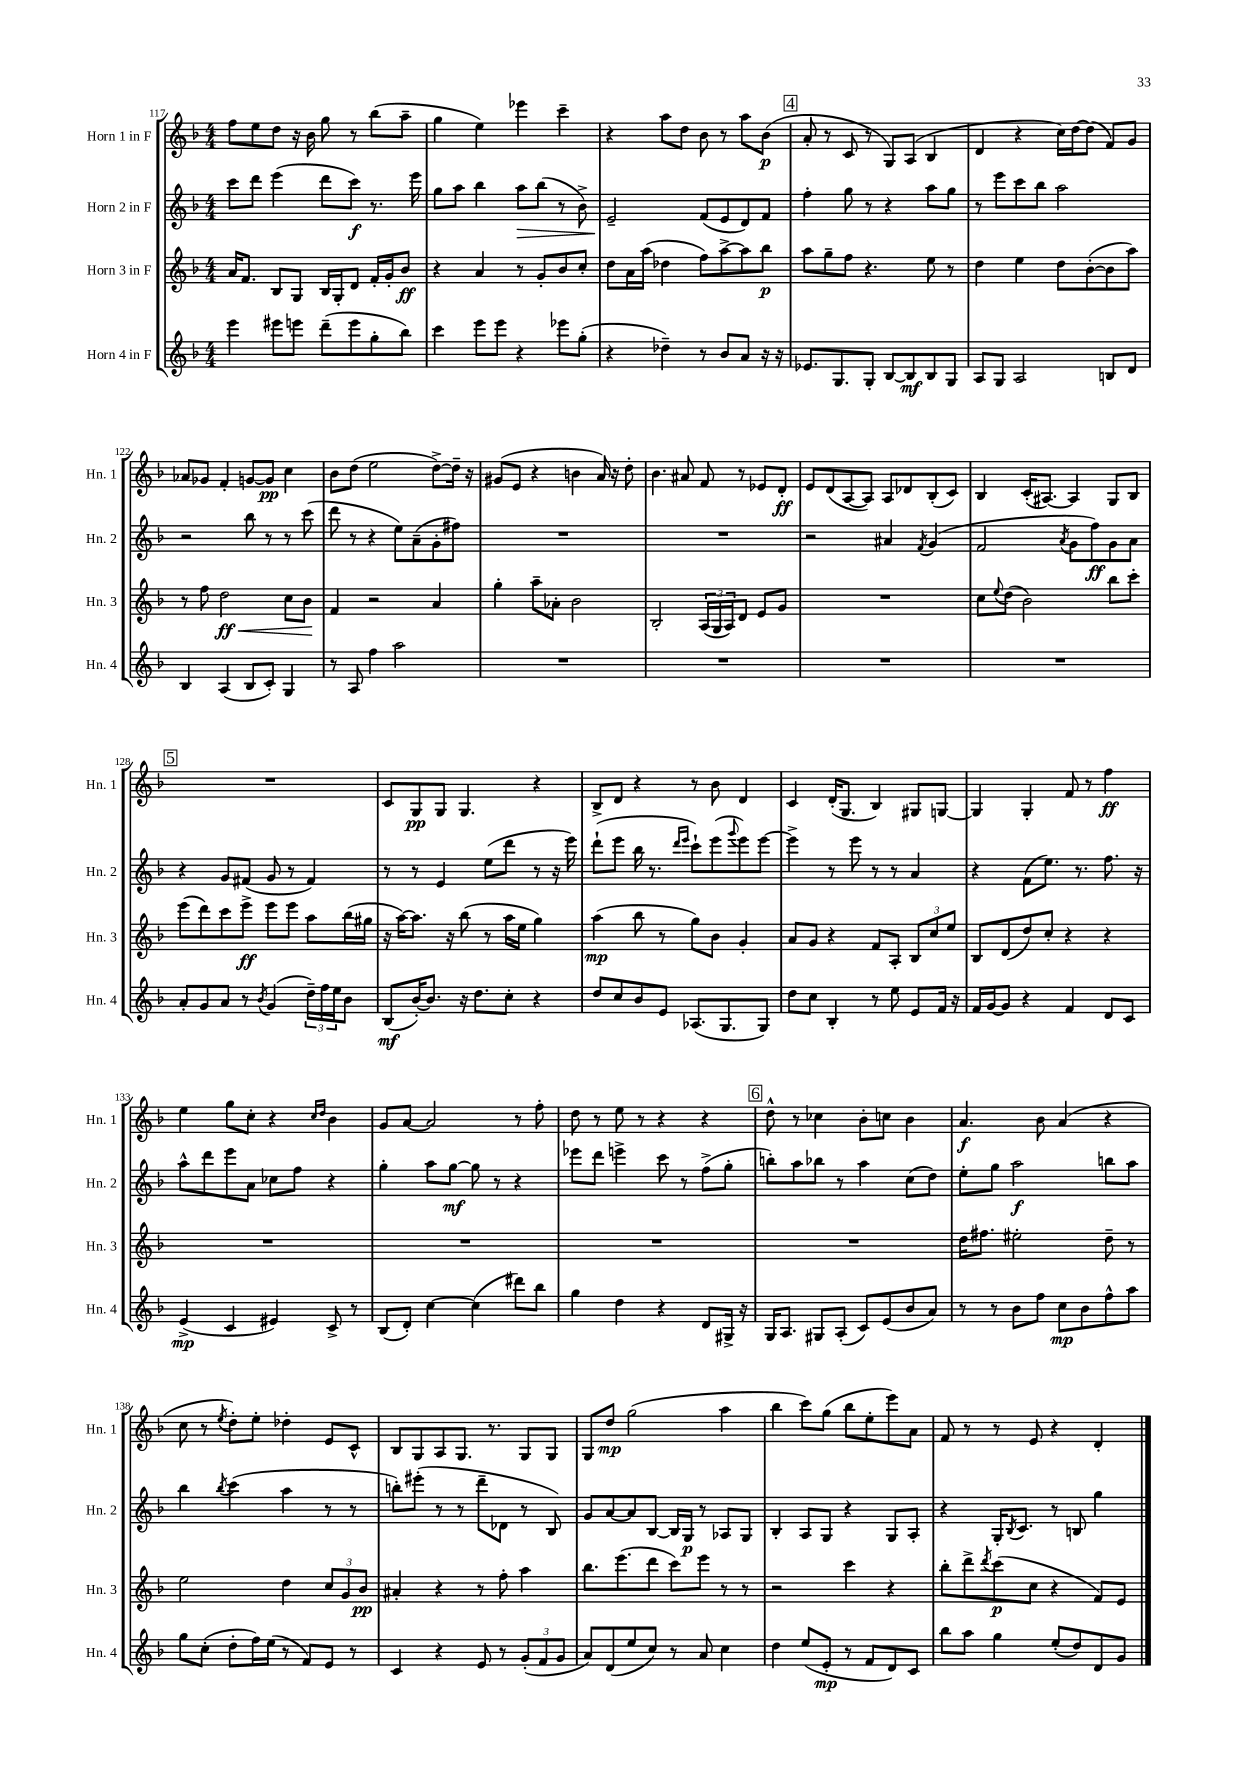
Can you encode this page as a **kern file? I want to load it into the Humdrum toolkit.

**kern	**kern	**kern	**kern
*staff4	*staff3	*staff2	*staff1
*clefG2	*clefG2	*clefG2	*clefG2
*k[b-]	*k[b-]	*k[b-]	*k[b-]
*M4/4	*M4/4	*M4/4	*M4/4
4eee	16a	8ccc	8ff
.	8.f	.	.
.	.	8ddd	8ee
8eee#	8B-	(4eee	8dd
8eee	8G	.	16r
.	.	.	16b-
(8ddd~	16B-	8ddd	8gg
.	16G'	.	.
8eee	8d	8ccc)	8r
8gg'	16f'	8.r	(8bb-
.	16g'	.	.
8bb-)	8b-	.	8aa~
.	.	16eee	.
=	=	=	=
4ccc	4r	8gg	4gg
.	.	8aa	.
8eee	4a	4bb-	4ee)
8eee	.	.	.
4r	8r	8aa	4eee-
.	8g'	(8bb-	.
8eee-	8b-	8r	4ccc~
(8gg'	8cc'	8b-^)	.
=	=	=	=
4r	8dd	2e~	4r
.	16a	.	.
.	(16aa	.	.
4dd-~)	4dd-	.	8aa
.	.	.	8dd
8r	8ff)	(8f	8b-
8b-	[8aa^	8e	8r
8a	8aa]	8d)	8aa
16r	8bb-	8f	(8b-
16r	.	.	.
=	=	=	=
8.e-	8aa	4ff'	8a'
.	8gg~	.	8r
8.G	.	.	.
.	8ff	8gg	8c
8G'	4.r	8r	8r
[8B-	.	4r	8G)
8B-]	.	.	(8A
8B-	8ee	8aa	4B-
8G	8r	8gg	.
=	=	=	=
8A	4dd	8r	4d
8G	.	8eee	.
2A	4ee	8ccc	4r
.	.	8bb-	.
.	8dd	2aa	16cc)
.	.	.	[16dd
.	([8b-'	.	(8dd]
8B	8b-]	.	8f)
8d	8aa)	.	8g
=	=	=	=
4B-	8r	2r	8a-
.	8ff	.	8g-
(4A	2dd	.	4f'
8B-	.	8bb-	[8g
8c')	.	8r	8g]
4G	8cc	8r	4cc
.	8b-	(8ccc	.
=	=	=	=
8r	4f	8ddd	8b-
8A	.	8r	(8dd
4ff	2r	4r	2ee
2aa	.	8ee)	.
.	.	(8a~	.
.	4a	8g'	[8dd^)
.	.	8ff#)	16dd~]
.	.	.	16r
=	=	=	=
1r	4gg'	1r	(8g#
.	.	.	8e
.	8aa~	.	4r
.	8a-'	.	.
.	2b-	.	4b
.	.	.	16a)
.	.	.	16r
.	.	.	8dd'
=	=	=	=
1r	2B-'	1r	4.b-
.	.	.	8a#
.	(24A	.	8f
.	24G	.	.
.	24A)	.	.
.	8d	.	8r
.	8e	.	8e-
.	8g	.	8d'
=	=	=	=
1r	1r	2r	8e
.	.	.	(8d
.	.	.	[8A
.	.	.	8A])
.	.	4a#	8A
.	.	.	8d-
.	.	8qf	.
.	.	(4g	(8B-'
.	.	.	8c)
=	=	=	=
1r	8cc	2f	4B-
.	8qqee	.	.
.	(8dd	.	.
.	2b-)	.	(16c'
.	.	.	[8.A#)
.	.	8qa	.
.	.	8g	4A#]
.	.	8ff)	.
.	8bb-	8g	8G
.	8ccc'	8a	8B-
=	=	=	=
8a'	(8eee	4r	1r
8g	8ddd)	.	.
8a	8ccc	8g	.
8r	8eee^	(8f#	.
8qb-	.	.	.
(4g	8eee	8g	.
.	8eee	8r	.
24dd~)	8aa	4f#)	.
24ff	.	.	.
24ee	.	.	.
8b-	(16bb-	.	.
.	16gg#	.	.
=	=	=	=
(8B-	16r	8r	8c
.	[16aa)	.	.
[16b-')	8.aa]	8r	8G
8.b-]	.	.	.
.	.	4e	8G
.	16r	.	.
16r	(8bb-	.	4.G
8.dd	.	.	.
.	8r	(8ee	.
8cc'	16aa	8ddd	.
.	16ee	.	.
4r	4gg)	8r	4r
.	.	16r	.
.	.	16eee)	.
=	=	=	=
8dd	(4aa	(8ddd`	8B-^
8cc	.	8eee	8d
8b-	8bb-	16bb-	4r
.	.	8.r	.
8e	8r	.	.
.	.	16qqddd	.
.	.	16qqeee	.
(8.A-	8gg)	8ccc`)	8r
.	8b-	(8eee	8b-
8.G	.	.	.
.	.	8qqggg	.
.	4g'	8eee)	4d
8G)	.	[8eee	.
=	=	=	=
8dd	8a	4eee^]	4c
8cc	8g	.	.
4B-'	4r	8r	(16d'
.	.	.	8.G
.	.	8eee	.
8r	8f	8r	4B-)
8ee	8A'	8r	.
8e	12B-	4a	8G#
.	12cc	.	.
16f	.	.	[8G
.	12ee	.	.
16r	.	.	.
=	=	=	=
16f	8B-	4r	4G]
[16g	.	.	.
8g]	(8d	.	.
4r	8dd)	(8f	4G'
.	8cc'	8.ee)	.
4f	4r	.	8f
.	.	8.r	.
.	.	.	8r
8d	4r	8.ff	4ff
8c	.	.	.
.	.	16r	.
=	=	=	=
(4e^	1r	8aa^^	4ee
.	.	8ddd	.
4c	.	8eee	8gg
.	.	8a	8cc'
4e#)	.	8cc-	4r
.	.	8ff	.
.	.	.	16qqcc
.	.	.	16qqdd
8c^	.	4r	4b-
8r	.	.	.
=	=	=	=
(8B-	1r	4gg'	8g
8d')	.	.	[8a
[4cc	.	8aa	2a]
.	.	[8gg	.
(4cc]	.	8gg]	.
.	.	8r	.
8ddd#)	.	4r	8r
8bb-	.	.	8ff'
=	=	=	=
4gg	1r	8eee-	8dd
.	.	8ddd	8r
4dd	.	4eee^	8ee
.	.	.	8r
4r	.	8ccc	4r
.	.	8r	.
8d	.	(8ff^	4r
16G#^	.	8gg'	.
16r	.	.	.
=	=	=	=
16G	1r	8bb')	8dd^^
8.A	.	.	.
.	.	8aa	8r
8G#	.	8bb-	4cc-
(8A'	.	8r	.
8c)	.	4aa	8b-'
(8e	.	.	8cc
8b-	.	(8cc	4b-
8a)	.	8dd)	.
=	=	=	=
8r	16dd	8ee'	4.a
.	8.ff#	.	.
8r	.	8gg	.
8b-	2ee#'	2aa	.
8ff	.	.	8b-
8cc	.	.	(4a
8b-	.	.	.
8ff^^	8dd~	8bb	4r
8aa	8r	8aa	.
=	=	=	=
8gg	2ee	4bb-	8cc
(8cc'	.	.	8r
.	.	8qbb-	8qee
8dd'	.	(4ccc	8dd')
16ff)	.	.	8ee'
(16ee	.	.	.
8r	4dd	4aa	4dd-'
8f)	.	.	.
8e	12cc	8r	8e
.	12g	.	.
8r	.	8r	8c^^
.	12b-	.	.
=	=	=	=
4c	4a#'	8bb')	8B-
.	.	(8eee#'	8G
4r	4r	8r	8A
.	.	8r	8.G
8e	8r	8ddd~	.
.	.	.	8.r
8r	8ff'	8d-	.
(12g'	4aa	8r	8G
12f	.	.	.
.	.	8B-)	8G
12g	.	.	.
=	=	=	=
8a)	8.bb-	8g	8G
(8d	.	[8a	8dd
.	(8.eee	.	.
8ee	.	8a]	(2gg
8cc)	8ddd	[8B-	.
8r	8ccc)	16B-]	.
.	.	16G	.
8a	8eee	8r	.
4cc	8r	8A-	4aa
.	8r	8G	.
=	=	=	=
4dd	2r	4B-'	4bb-
(8ee	.	8A	8ccc)
8e'	.	8G	(8gg
8r	4ccc	4r	8bb-
8f	.	.	8ee'
8d)	4r	8G	8eee)
8c	.	8A'	8a
=	=	=	=
8bb-	8bb-'	4r	8f
8aa	8ddd^	.	8r
.	8qddd	.	.
4gg	(8ccc	16G'	8r
.	.	8qB-	.
.	.	8.c	.
.	8cc	.	8e
(8ee'	4r	8r	4r
8dd)	.	8B	.
8d	8f)	4gg	4d'
8g	8e	.	.
==	==	==	==
*-	*-	*-	*-
